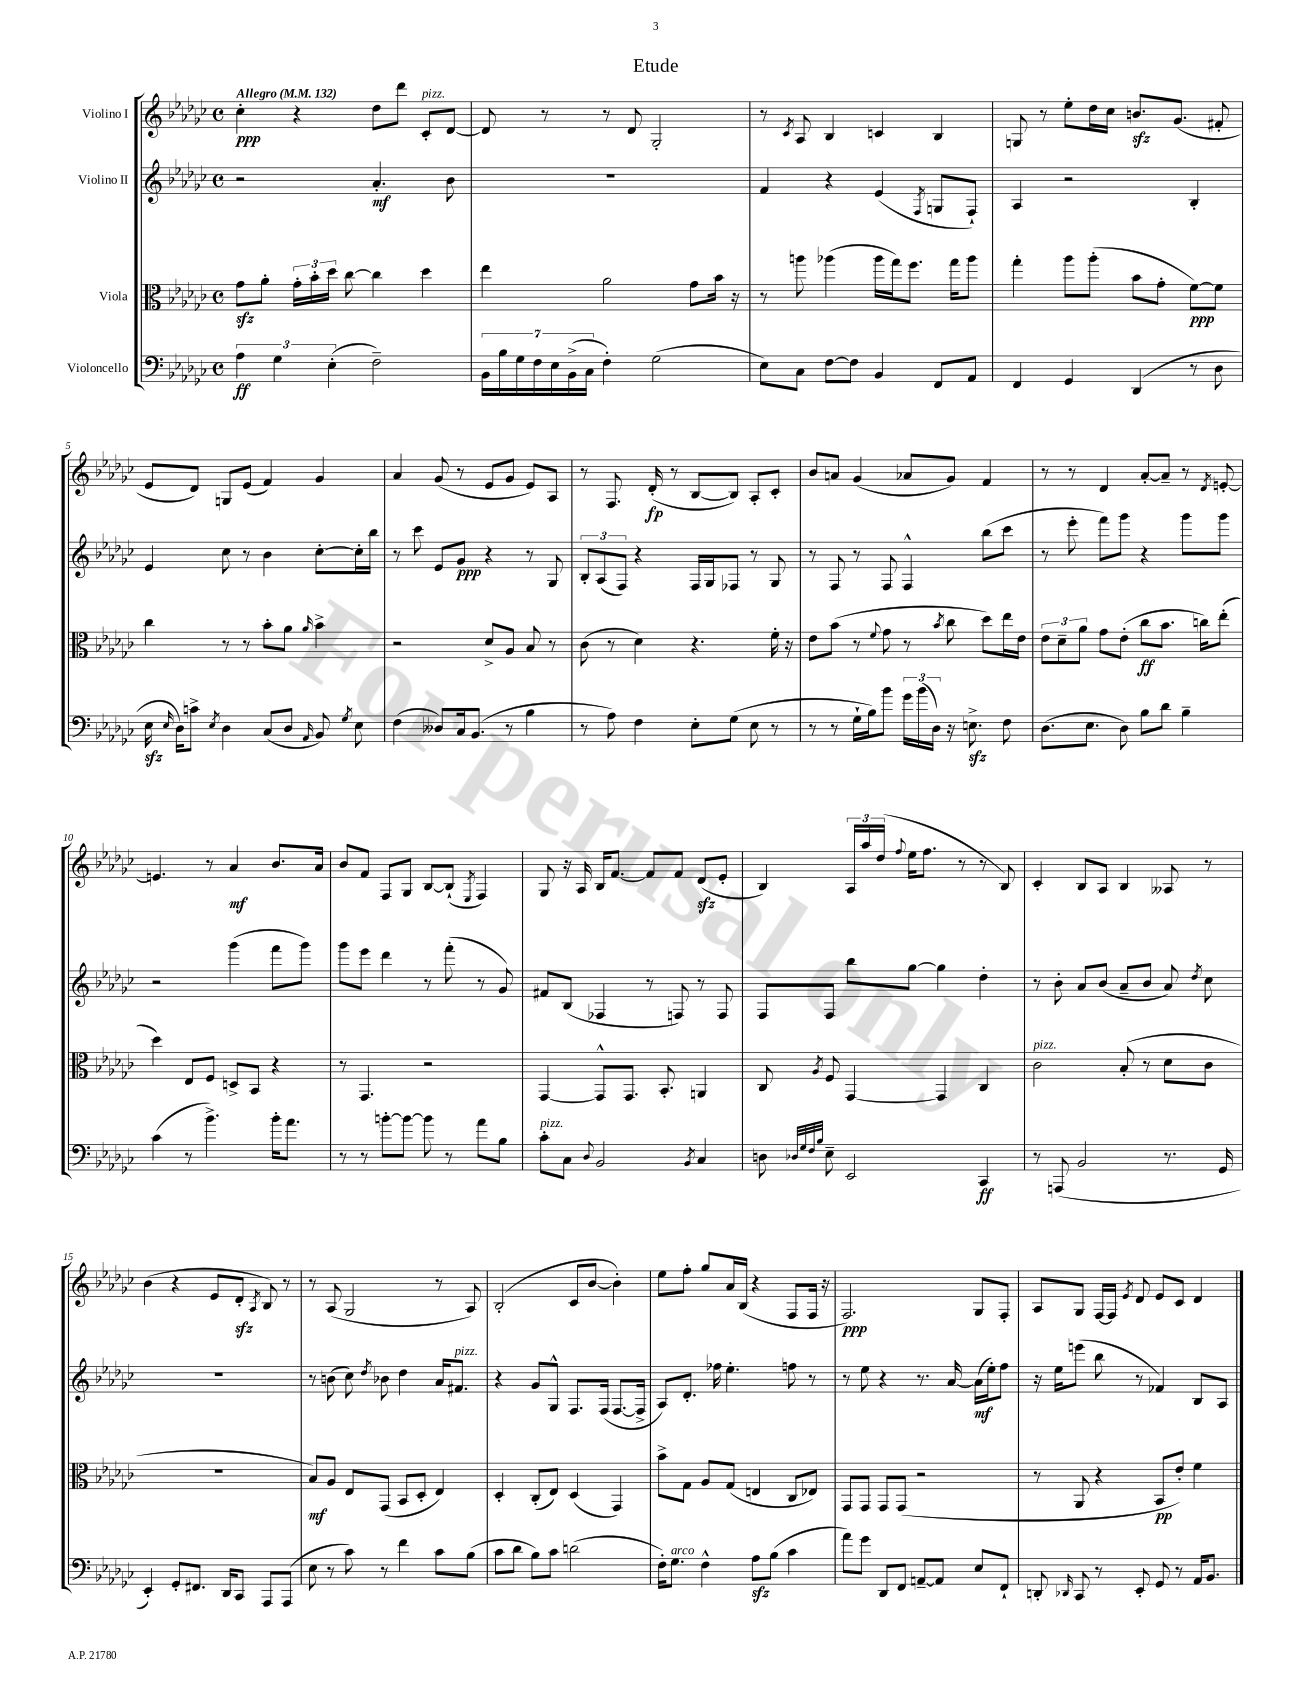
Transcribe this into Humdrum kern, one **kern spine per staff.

**kern	**dynam	**kern	**dynam	**kern	**dynam	**kern	**dynam
*part4	*part4	*part3	*part3	*part2	*part2	*part1	*part1
*staff4	*staff4	*staff3	*staff3	*staff2	*staff2	*staff1	*staff1
*I"Violoncello	*	*I"Viola	*	*I"Violino II	*	*I"Violino I	*
*clefF4	*	*clefC3	*	*clefG2	*	*clefG2	*
*k[b-e-a-d-g-c-]	*	*k[b-e-a-d-g-c-]	*	*k[b-e-a-d-g-c-]	*	*k[b-e-a-d-g-c-]	*
*M4/4	*	*M4/4	*	*M4/4	*	*M4/4	*
*met(c)	*	*met(c)	*	*met(c)	*	*met(c)	*
*MM132	*	*MM132	*	*MM132	*	*MM132	*
=1	=1	=1	=1	=1	=1	=1	=1
!	!	!	!	!	!	!LO:TX:a:B:t=Allegro	!
6A-\	ff	8g-zz\L	.	2r	.	4cc-'\	ppp
.	.	8a-'\J	.	.	.	.	.
6G-\	.	.	.	.	.	.	.
.	.	24g-'\LL	.	.	.	4r	.
.	.	24b-'\	.	.	.	.	.
(6E-'\	.	24dd-\JJ	.	.	.	.	.
.	.	[8cc-\	.	.	.	.	.
2F~\)	.	4cc-\]	.	4.a-'/	mf	8dd-\L	.
.	.	.	.	.	.	8ddd-\J	.
!	!	!	!	!	!	!LO:TX:a:i:t=pizz.	!
.	.	4dd-\	.	.	.	8c-'/L	.
.	.	.	.	8b-\	.	[8d-/J	.
=2	=2	=2	=2	=2	=2	=2	=2
28BB-\LL	.	4ee-\	.	1r	.	8d-/]	.
28B-\	.	.	.	.	.	.	.
28G-\	.	.	.	.	.	.	.
28F\	.	.	.	.	.	.	.
.	.	.	.	.	.	8r	.
28E-\	.	.	.	.	.	.	.
(28BB-^\	.	.	.	.	.	.	.
28C-\JJ	.	.	.	.	.	.	.
4F'\)	.	2a-\	.	.	.	8r	.
.	.	.	.	.	.	8d-/	.
(2G-\	.	.	.	.	.	2G-'/	.
.	.	8g-\L	.	.	.	.	.
.	.	16b-\Jk	.	.	.	.	.
.	.	16r	.	.	.	.	.
=3	=3	=3	=3	=3	=3	=3	=3
8E-\L)	.	8r	.	4f/	.	8r	.
.	.	.	.	.	.	8qc-/	.
8C-\J	.	8aan\	.	.	.	8A-/	.
[8F\L	.	(4aa-X\	.	4r	.	4B-/	.
8F\J]	.	.	.	.	.	.	.
4BB-/	.	16aa-\LL	.	(4e-/	.	4cn/	.
.	.	16gg-\J)	.	.	.	.	.
.	.	8.ff\J	.	.	.	.	.
.	.	.	.	8qF/	.	.	.
8FF/L	.	.	.	8Gn/L	.	4B-/	.
.	.	16gg-\KL	.	.	.	.	.
8AA-/J	.	8aa-\J	.	8F`/J)	.	.	.
=4	=4	=4	=4	=4	=4	=4	=4
4FF/	.	4gg-'\	.	4A-/	.	8Gn/	.
.	.	.	.	.	.	8r	.
4GG-/	.	8aa-\L	.	2r	.	8ee-'\L	.
.	.	(8aa-'\J	.	.	.	16dd-\L	.
.	.	.	.	.	.	16cc-\JJ	.
(4DD-/	.	8b-\L	.	.	.	8.bnzz/L	.
.	.	8g-'\J	.	.	.	.	.
.	.	.	.	.	.	(8.g-/J	.
8r	.	[8f\L)	ppp	4B-'/	.	.	.
8D-\	.	8f\J]	.	.	.	8f#X'/	.
!!LO:LB:g=z
=5	=5	=5	=5	=5	=5	=5	=5
16E-zz\	.	4cc-\	.	4e-/	.	8e-/L	.
16qqE-/	.	.	.	.	.	.	.
16D-\KL)	.	.	.	.	.	.	.
8cn^\J	.	.	.	.	.	8d-/J)	.
8qE-/	.	.	.	.	.	.	.
4D-\	.	8r	.	8cc-\	.	8Gn/L	.
.	.	8r	.	8r	.	(8e-/J	.
(8C-/L	.	8b-'\L	.	4b-\	.	4f/)	.
8D-/J	.	8a-\J	.	.	.	.	.
16qqAA-/	.	16qqa-/	.	.	.	.	.
8BB-/)	.	4b-^\	.	[8cc-'\L	.	4g-/	.
8qG-/	.	.	.	.	.	.	.
8E-\	.	.	.	16cc-'\L]	.	.	.
.	.	.	.	16bb-\JJ	.	.	.
=6	=6	=6	=6	=6	=6	=6	=6
(4F\	.	2r	.	8r	.	4a-/	.
.	.	.	.	8ccc-\	.	.	.
8D--X/L)	.	.	.	8e-/L	.	(8g-/	.
16C-/k	.	.	.	8g-/J	ppp	8r	.
(8.BB-/J	.	.	.	.	.	.	.
.	.	8d-^/L	.	4r	.	8e-/L	.
8r	.	8A-/J	.	.	.	8g-/J	.
4B-\	.	8B-/	.	8r	.	8e-/L)	.
.	.	8r	.	8G-/	.	8A-/J	.
=7	=7	=7	=7	=7	=7	=7	=7
8r	.	(8c-\	.	12B-'/L	.	8r	.
.	.	.	.	(12A-/	.	.	.
8A-\)	.	8r	.	.	.	8.F/	.
.	.	.	.	12F/J)	.	.	.
4F\	.	4d-\)	.	4r	.	.	.
.	.	.	.	.	.	(16d-'/	fp
.	.	.	.	.	.	8r	.
8E-'\L	.	4.r	.	16F/LL	.	[8B-/L	.
.	.	.	.	16G-/J	.	.	.
(8G-\J	.	.	.	8F-X/J	.	8B-/J])	.
8E-\	.	.	.	8r	.	8A-'/L	.
8r	.	16f'\	.	8G-/	.	8c-'/J	.
.	.	16r	.	.	.	.	.
=8	=8	=8	=8	=8	=8	=8	=8
8r	.	8e-\L	.	8r	.	8b-/L	.
8r	.	(8b-\J	.	8F/	.	8an/J	.
16G-`\LL	.	8r	.	8r	.	(4g-/	.
16B-\J)	.	.	.	.	.	.	.
.	.	8qqf/	.	.	.	.	.
8b-\J	.	8g-\	.	8F/	.	.	.
24g-\LL	.	8r	.	4F^^/	.	8a-X/L	.
(24b-\	.	.	.	.	.	.	.
24D-\JJ)	.	.	.	.	.	.	.
.	.	8qb-/	.	.	.	.	.
16r	.	8cc-\	.	.	.	8g-/J)	.
8.Enzz^\	.	.	.	.	.	.	.
.	.	8dd-\L)	.	(8bb-\L	.	4f/	.
8F\	.	16ee-\L	.	8ccc-\J	.	.	.
.	.	16e-\JJ	.	.	.	.	.
=9	=9	=9	=9	=9	=9	=9	=9
(8.D-\L	.	12e-\L	.	8r	.	8r	.
.	.	12d-~\	.	.	.	.	.
.	.	.	.	8eee-'\	.	8r	.
.	.	12a-\J	.	.	.	.	.
8.E-\J	.	.	.	.	.	.	.
.	.	8g-\L	.	8fff\L)	.	4d-/	.
8D-\)	.	(8e-'\J	.	8ggg-\J	.	.	.
8B-\L	.	8cc-\L	ff	4r	.	[8a-'/L	.
8d-\J	.	8.b-\J	.	.	.	8a-~/J]	.
4B-~\	.	.	.	8ggg-\L	.	8r	.
.	.	16ccn\KL)	.	.	.	.	.
.	.	.	.	.	.	8qd-/	.
.	.	(8ee-'\J	.	8ggg-\J	.	[8en'/	.
!!LO:LB:g=z
=10	=10	=10	=10	=10	=10	=10	=10
(4c-\	.	4dd-\)	.	2r	.	4.en/]	.
8r	.	8E-/L	.	.	.	.	.
4.b-^\)	.	8F/J	.	.	.	8r	.
.	.	8Dn^/L	.	(4ggg-\	.	4a-/	mf
.	.	8BB-/J	.	.	.	.	.
16b-'\KL	.	4r	.	8fff\L	.	8.b-/L	.
8.a-\J	.	.	.	.	.	.	.
.	.	.	.	8ggg-\J)	.	.	.
.	.	.	.	.	.	16a-/Jk	.
=11	=11	=11	=11	=11	=11	=11	=11
8r	.	8r	.	8ggg-\L	.	8b-/L	.
8r	.	4.GG-/	.	8eee-\J	.	8f/J	.
[8bn'\L	.	.	.	4ddd-\	.	8F/L	.
8b\J_	.	.	.	.	.	8G-/J	.
8b\]	.	2r	.	8r	.	[8B-/L	.
8r	.	.	.	(8fff'\	.	(8B-`/J]	.
.	.	.	.	.	.	8qE-/	.
8a-\L	.	.	.	8r	.	4F/)	.
8B-\J	.	.	.	8g-/)	.	.	.
=12	=12	=12	=12	=12	=12	=12	=12
!LO:TX:a:i:t=pizz.	!	!	!	!	!	!	!
8c-'\L	.	[4GG-/	.	8f#X/L	.	8G-/	.
8C-\J	.	.	.	(8B-/J	.	16r	.
.	.	.	.	.	.	16A-/	.
8qqD-/	.	.	.	.	.	.	.
2BB-/	.	8GG-^^/L]	.	4F-X/	.	16B-/KL	.
.	.	.	.	.	.	[8.f/J	.
.	.	8.GG-/J	.	.	.	.	.
.	.	.	.	8r	.	8f/L]	.
.	.	8.BB-'/	.	.	.	.	.
.	.	.	.	8Fn/)	.	8f/J	.
8qBB-/	.	.	.	.	.	.	.
4C-/	.	4AAn/	.	8r	.	(8d-zz/L	.
.	.	.	.	8F/	.	8e-'/J	.
=13	=13	=13	=13	=13	=13	=13	=13
8Dn\	.	8C-/	.	8F/L	.	4B-/)	.
32qqD-X/LLL	.	.	.	.	.	.	.
32qqG-/	.	.	.	.	.	.	.
32qqF/	.	.	.	.	.	.	.
32qqB-/JJJ	.	8qA-/	.	.	.	.	.
8E-~\	.	8F/	.	8F/J	.	.	.
2EE-/	.	[4GG-/	.	8bb-\L	.	24A-/LL	.
.	.	.	.	.	.	24aa-/	.
.	.	.	.	.	.	(24dd-/JJ	.
.	.	.	.	.	.	8qqff/	.
.	.	.	.	[8gg-\J	.	16ee-\KL	.
.	.	.	.	.	.	8.ff\J	.
.	.	4GG-/]	.	4gg-\]	.	.	.
.	.	.	.	.	.	8r	.
4CC-/	ff	4C-/	.	4dd-'\	.	8r	.
.	.	.	.	.	.	8B-/)	.
=14	=14	=14	=14	=14	=14	=14	=14
!	!	!LO:TX:a:i:t=pizz.	!	!	!	!	!
8r	.	2c-\	.	8r	.	4c-'/	.
(8AAAn/	.	.	.	8b-'\	.	.	.
2BB-/	.	.	.	8a-/L	.	8B-/L	.
.	.	.	.	(8b-/J	.	8A-/J	.
.	.	(8B-'/	.	8a-~/L	.	4B-/	.
.	.	8r	.	8b-/J	.	.	.
8.r	.	8d-\L	.	8a-/)	.	8A--X/	.
.	.	.	.	8qdd-/	.	.	.
.	.	8c-\J	.	8cc-\	.	8r	.
16GG-/	.	.	.	.	.	.	.
!!LO:LB:g=z
=15	=15	=15	=15	=15	=15	=15	=15
4EE-'/)	.	1r	.	1r	.	(4b-\	.
8GG-'/L	.	.	.	.	.	4r	.
8.FF#X/J	.	.	.	.	.	.	.
.	.	.	.	.	.	8e-/L	.
16DD-/KL	.	.	.	.	.	.	.
8CC-/J	.	.	.	.	.	8d-zz'/J	.
.	.	.	.	.	.	8qA-/	.
8AAA-/L	.	.	.	.	.	8B-/)	.
(8AAA-/J	.	.	.	.	.	8r	.
=16	=16	=16	=16	=16	=16	=16	=16
8E-\	.	8B-/L)	mf	8r	.	8r	.
8r	.	8A-/J	.	(8bn\	.	(8A-/	.
8c-\)	.	8E-/L	.	8cc-\)	.	2G-/	.
.	.	.	.	8qdd-/	.	.	.
8r	.	(8GG-/J	.	8b-X\	.	.	.
4f\	.	8BB-/L	.	4dd-\	.	.	.
.	.	8D-'/J	.	.	.	.	.
8c-\L	.	4E-/)	.	16a-/KL	.	8r	.
!	!	!	!	!LO:TX:a:i:t=pizz.	!	!	!
.	.	.	.	8.f#X/J	.	.	.
(8B-\J	.	.	.	.	.	8A-/)	.
=17	=17	=17	=17	=17	=17	=17	=17
8c-\L	.	4D-'/	.	4r	.	(2B-'/	.
8d-\J	.	.	.	.	.	.	.
8B-\L)	.	(8C-'/L	.	8g-/L	.	.	.
8c-\J	.	8E-/J)	.	8G-^^/J	.	.	.
(2dn\	.	(4D-/	.	8.F/L	.	8c-/L	.
.	.	.	.	.	.	[8b-/J	.
.	.	.	.	(16F/Jk	.	.	.
.	.	4GG-/)	.	[8.F/L	.	4b-'\])	.
.	.	.	.	16F^/Jk]	.	.	.
=18	=18	=18	=18	=18	=18	=18	=18
16F'\KL)	.	8b-^\L	.	8A-/L)	.	8ee-\L	.
!LO:TX:a:i:t=arco	!	!	!	!	!	!	!
8.G-\J	.	.	.	.	.	.	.
.	.	8G-\J	.	8.d-'/J	.	8ff'\J	.
4F^^\	.	8A-/L	.	.	.	8gg-/L	.
.	.	.	.	16ff-X\	.	.	.
.	.	(8G-/J	.	4.ee-'\	.	16a-/L	.
.	.	.	.	.	.	(16B-/JJ	.
8A-zz\L	.	4En/	.	.	.	4r	.
(8B-\J	.	.	.	.	.	.	.
4c-\	.	8C-/L	.	8ffn\	.	8F/L	.
.	.	8E-X/J)	.	8r	.	16F/Jk	.
.	.	.	.	.	.	16r	.
=19	=19	=19	=19	=19	=19	=19	=19
8a-\L)	.	8GG-/L	.	8r	.	2.F/)	ppp
8g-\J	.	8GG-/J	.	8ee-\	.	.	.
8DD-/L	.	8GG-/L	.	4r	.	.	.
8FF/J	.	(8GG-/J	.	.	.	.	.
[8AAn~/L	.	2r	.	8.r	.	.	.
8AA/J]	.	.	.	.	.	.	.
.	.	.	.	[16a-/	.	.	.
8E-/L	.	.	.	(16a-\LL]	mf	8G-/L	.
.	.	.	.	16ee-'\J)	.	.	.
8FF`/J	.	.	.	8ff\J	.	8F'/J	.
=20	=20	=20	=20	=20	=20	=20	=20
8DDn'/	.	8r	.	16r	.	8A-/L	.
.	.	.	.	16ee-\KL	.	.	.
16qqDD-X/	.	.	.	.	.	.	.
8CC-/	.	8AA-/	.	(8eeen\J	.	8G-/J	.
8r	.	4r	.	8bb-\	.	[16F/LL	.
.	.	.	.	.	.	16F/JJ]	.
.	.	.	.	.	.	8qe-/	.
8EE-'/	.	.	.	8r	.	8d-/	.
8GG-/	.	8BB-/L	pp	4f-X/)	.	8e-/L	.
8r	.	8e-'/J)	.	.	.	8c-/J	.
16AA-/KL	.	4f\	.	8B-/L	.	4d-/	.
8.BB-/J	.	.	.	.	.	.	.
.	.	.	.	8A-/J	.	.	.
==	==	==	==	==	==	==	==
*-	*-	*-	*-	*-	*-	*-	*-
